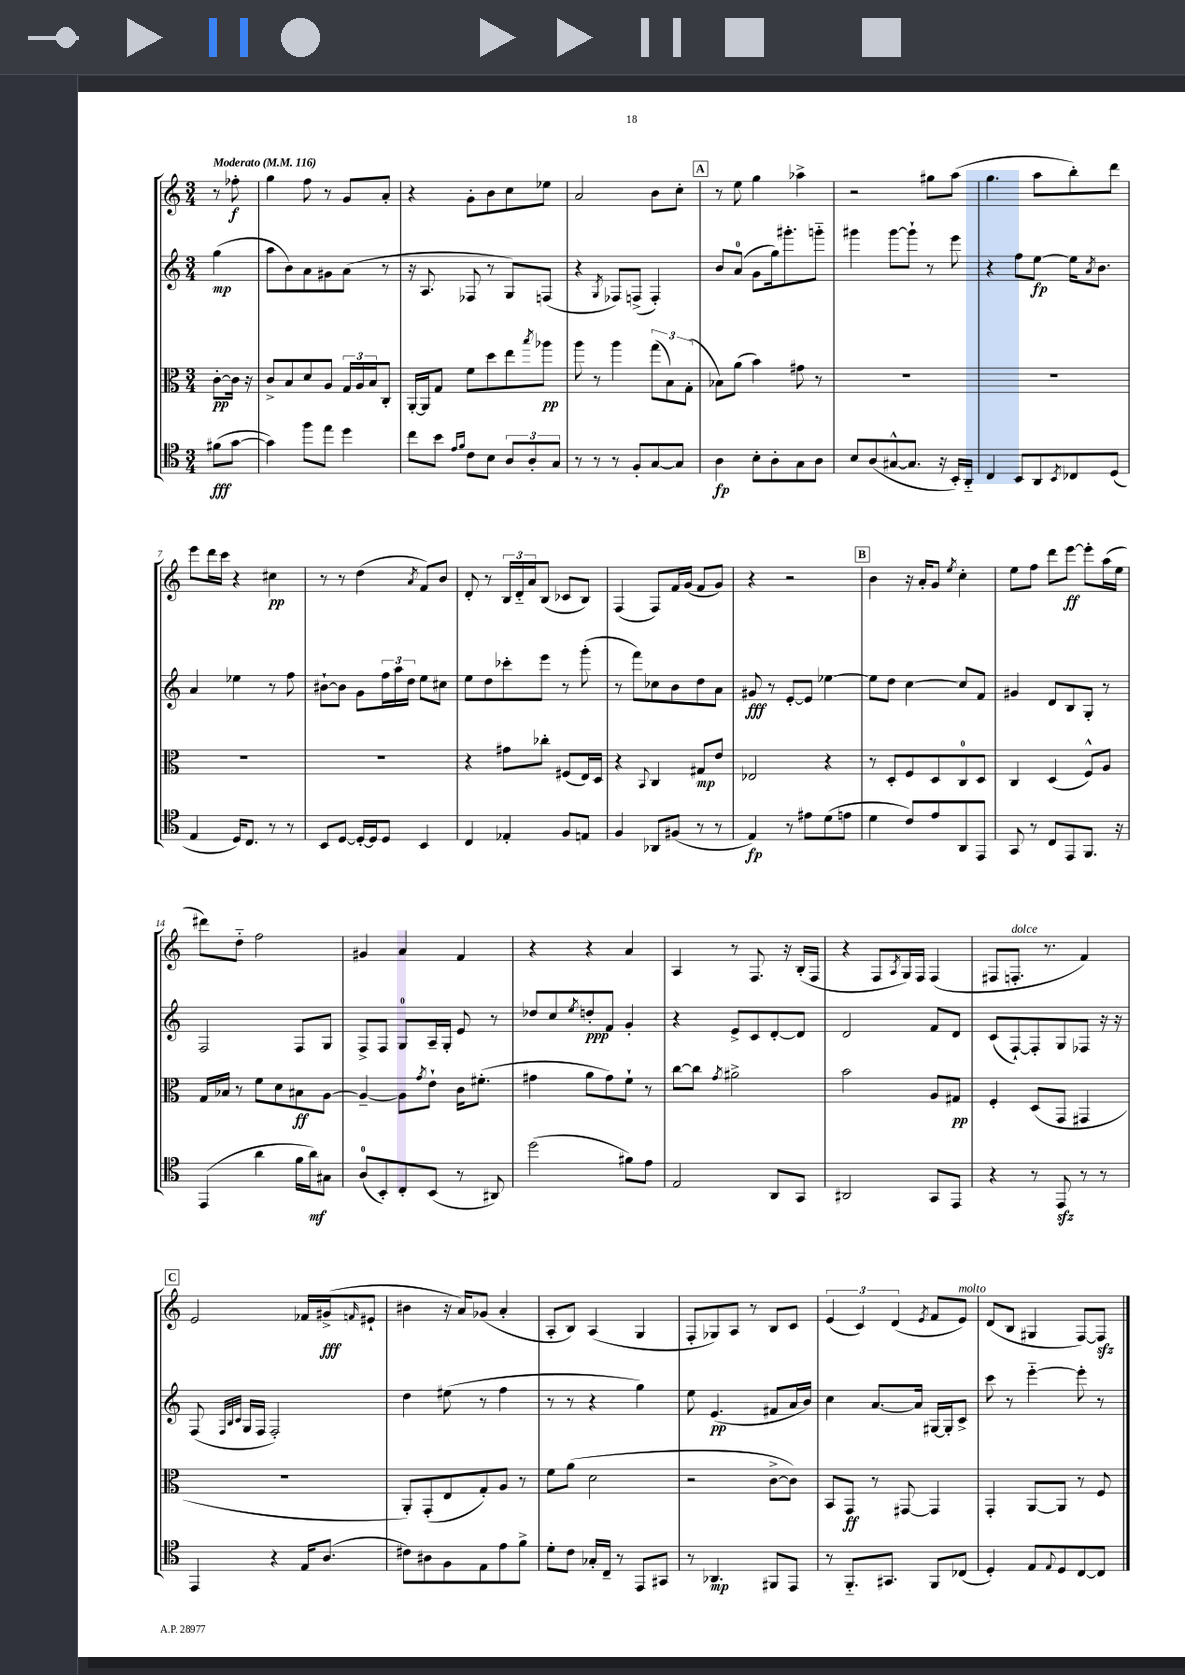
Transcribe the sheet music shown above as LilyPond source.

<<
\new StaffGroup <<
\new Staff = "s0" {
    \clef treble \key c \major \numericTimeSignature \time 3/4 \partial 4 \tempo "Moderato" 4 = 116
    r8 fes''8-.\f |
    g''4 f''8 r8 g'8 a'8-. |
    r4 g'8-. b'8 c''8 ees''8 |
    a'2 b'8 c''8-. |
    \mark \markup { \box "A" } r8 e''8 g''4 aes''4-> |
    r2 gis''8 a''8( |
    g''4. a''8 b''8-.) d'''8 |
    e'''8 d'''16 c'''16 r4 cis''4\pp |
    r8 r8 d''4( \acciaccatura { a'8 } f'8) b'8 |
    d'8-. r8 \tuplet 3/2 { b16 d'16-_ a'16 } b8( ces'8 b8) |
    f4( f8) f'16 g'16( f'8 g'8) |
    r4 r2 |
    \mark \markup { \box "B" } b'4 r16 a'16-. g'8 \acciaccatura { e''8 } c''4-. |
    e''8 f''8 d'''8 e'''8~\ff e'''8-. a''16( e''16 |
    dis'''8) d''8-_ f''2 |
    gis'4 a'4 f'4 |
    r4 r4 a'4 |
    a4 r8 f8. r16 b16-.( f16 |
    r4 f8 \acciaccatura { a8 } g16) f16 f4( |
    fis8 f8.-.^\markup { \italic "dolce" } r8. f'4) |
    \mark \markup { \box "C" } e'2 fes'16 gis'16->\fff( \grace { f'16 } eis'8-! |
    bis'4 r16 a'16) ges'8( a'4-. |
    a8-. b8) a4( g4 |
    f8-. ges8) a8 r8 b8 c'8 |
    \tuplet 3/2 { e'4( c'4) d'4( } \acciaccatura { e'8 } f'8 e'8^\markup { \italic "molto" }) |
    d'8( b8 gis4 f8~) f8\sfz \bar "|." |
}
\new Staff = "s1" {
    \clef treble \key c \major \numericTimeSignature \time 3/4 \partial 4
    g''4\mp( |
    a''8 b'8) a'8 gis'8 a'8( r8 |
    r16 a8. fes8 r8 g8) f8( |
    r4 \acciaccatura { g8 } fes8) f8->( f4-.) |
    \mark \markup { \box "A" } b'8 a'8-0( g'8 g''16) gis'''8.-. g'''8-_ |
    gis'''4 gis'''8~ gis'''8-! r8 e'''8 |
    r4 f''8 e''8~\fp e''16 \acciaccatura { a'8 } b'8. |
    a'4 ees''4 r8 f''8 |
    bis'8~-! bis'8 g'8 \tuplet 3/2 { f''16 a''16 d''16 } e''8 cis''8 |
    e''8 d''8 ces'''8-. e'''8 r8 g'''8-.( |
    r8 f'''8) ces''8 b'8 d''8 a'8 |
    gis'8\fff r8 e'8~-. e'8 ees''4~ |
    \mark \markup { \box "B" } ees''8 d''8 c''4~ c''8 f'8 |
    gis'4 d'8 b8 g8-. r8 |
    f2 f8 g8 |
    f8-> f8 g8-0 a16-- g16-. e'8 r8 |
    des''8 c''8 \acciaccatura { e''8 } d''8-.\ppp f'8 g'4-. |
    r4 e'8-> c'8 d'8~-. d'8 |
    d'2 f'8 d'8 |
    c'8( f8~-!) f8-. g8 fes8 r16 r16 |
    \mark \markup { \box "C" } f8( \grace { f32 b32 c'32 } g16 f16 f2-.) |
    d''4 eis''8( r8 f''4 |
    r8 r8 r4 g''4) |
    e''8 e'4.\pp( fis'8 a'16 b'16) |
    c''4 a'8.~ a'16 gis16~ gis16-. c'8-> |
    c'''8 r8 e'''4~-_ e'''8-. r8 \bar "|." |
}
\new Staff = "s2" {
    \clef alto \key c \major \numericTimeSignature \time 3/4 \partial 4
    c'8~-.\pp c'16 r16 |
    c'8-> b8 d'8 a8 \tuplet 3/2 { g16 a16 b16 } c8-. |
    a,16~-. a,16 g8 f'8 d''8 e''8 \acciaccatura { b''8 } aes''8\pp |
    a''8 r8 a''4 \tuplet 3/2 { g''8( b8) g8-.( } |
    \mark \markup { \box "A" } bes8) a'8( b'4) gis'8 r8 |
    R2. |
    R2. |
    R2. |
    R2. |
    r4 gis'8 ces''8-. fis8( e16) d16 |
    r4 \appoggiatura { b,8 } c4 gis8\mp e'8 |
    ees2 r4 |
    \mark \markup { \box "B" } r8 d8-. f8 d8 c8-0 d8 |
    c4 d4( f8-^) a8 |
    g16 bes16 r8 f'8 d'8 bis8\ff a8~ |
    a4~-- a8 \acciaccatura { g'8 } e'8-! c'16 fis'8.-.( |
    gis'4 a'8 gis'8) f'8-! r8 |
    c''8~ c''8 \acciaccatura { g'8 } ais'2-> |
    b'2 a8 gis8\pp |
    f4-. d8( g,8 gis,4 |
    \mark \markup { \box "C" } R2. |
    a,8-.) g,8-.( e8 g8-.) a8 r8 |
    f'8 a'8( d'2 |
    r2 c'8~-> c'8) |
    b,8 g,8\ff r8 gis,8~ gis,4 |
    g,4-. a,8~ a,8 r8 f8 \bar "|." |
}
\new Staff = "s3" {
    \clef tenor \key c \major \numericTimeSignature \time 3/4 \partial 4
    fis'8\fff( g'8~ |
    g'4) f''8 e''8 d''4 |
    c''8 b'8 \grace { e'16 f'16 } c'8 b8 \tuplet 3/2 { a8 a8-. g8 } |
    r8 r8 r8 f8-. g8~ g8 |
    \mark \markup { \box "A" } a4\fp b8-. a8-. g8 a8 |
    b8 a8( gis8~-^ gis8. r16 b,16-.) a,16-_ |
    c4 b,8 a,8 \acciaccatura { b,8 } ces8 d8( |
    e4 d16) c8. r8 r8 |
    b,8 d8~ d16~-. d16 d8 b,4 |
    c4 ees4-. f8 e8 |
    f4 aes,8 fis8( r8 r8 |
    e4\fp) r8 eis'8 d'8( e'8 |
    \mark \markup { \box "B" } d'4 c'8) e'8 a,8 e,8 |
    g,8 r8 c8 e,8 f,8. r16 |
    e,4( a'4 f'16 a'16\mf) gis8 |
    a8-0( b,8-.) c8-. b,8( r8 ais,8) |
    d''2( fis'8) e'8 |
    e2 a,8 g,8 |
    ais,2 g,8 e,8 |
    r4 r8 e,8\sfz r8 r8 |
    \mark \markup { \box "C" } e,4 r4 e16 a8.( |
    cis'8) ais8 f8 e8 e'8 f'8-> |
    d'8-. c'8 ges16-. c16-- r8 e,8 gis,8 |
    r8 aes,4.\mp fis,8 e,8 |
    r8 f,8.-_ gis,8. f,8 ces8( |
    d4-.) e8 \appoggiatura { e8 } d8 c8~ c8 \bar "|." |
}
>>
>>
